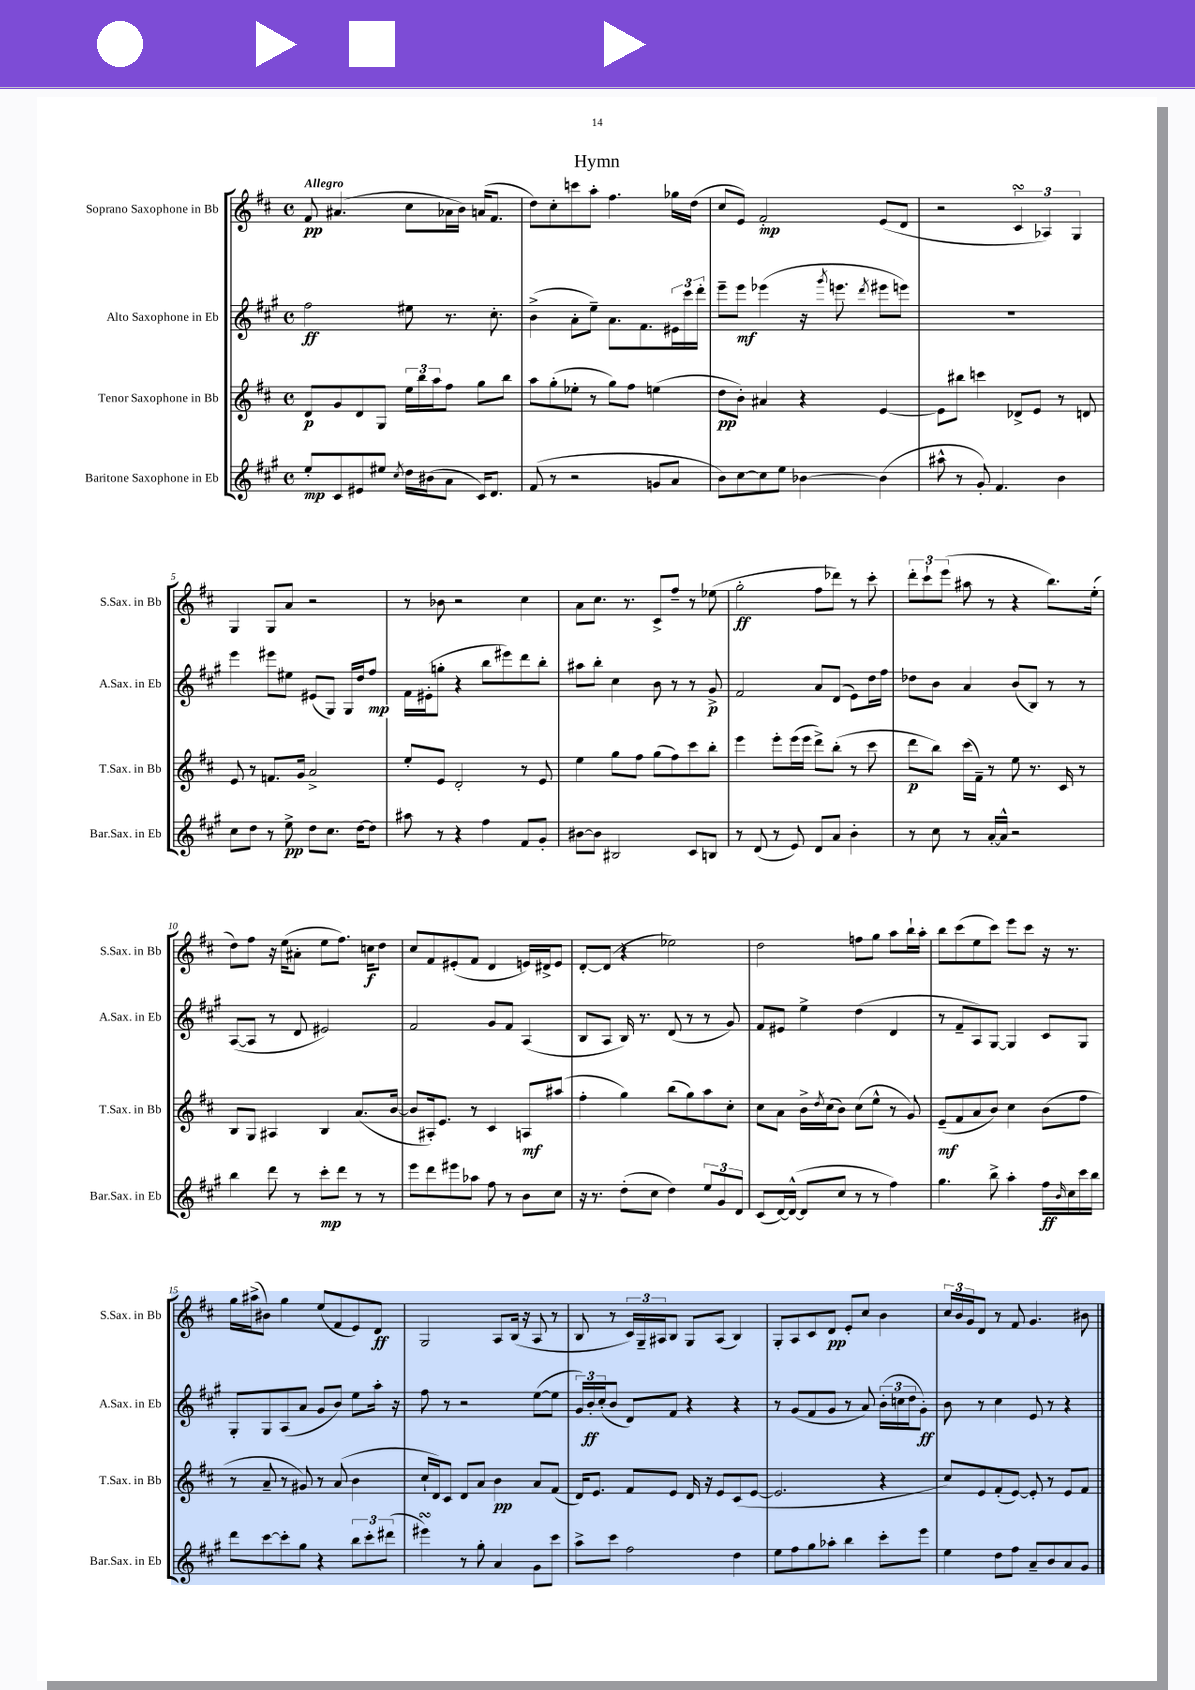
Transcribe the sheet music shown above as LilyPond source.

\header { title = "Hymn" }
<<
\new StaffGroup <<
\new Staff = "s0" \with { instrumentName = "Soprano Saxophone in Bb" shortInstrumentName = "S.Sax. in Bb" } {
    \clef treble \key d \major \defaultTimeSignature \time 4/4 \tempo "Allegro"
    fis'8\pp ais'4.( cis''8 aes'16 b'16) a'16( fis'8. |
    d''8) cis''8-. c'''8 a''8-. fis''4. ges''16 d''16( |
    cis''8 e'8) fis'2-.\mp e'8( d'8 |
    r2 \tuplet 3/2 { cis'4\turn aes4) g4 } |
    g4 g8 a'8 r2 |
    r8 bes'8 r2 cis''4 |
    a'8 cis''8. r8. cis'8-> fis''8-- r8 ees''8( |
    g''2-.\ff fis''8 des'''8) r8 cis'''8-. |
    \tuplet 3/2 { d'''8-. cis'''8-! e'''8( } ais''8 r8 r4 b''8.) e''16-.( |
    d''8) fis''8 r16 e''16( ais'8-. e''8 fis''8.) c''16\f d''8 |
    cis''8 fis'8 eis'8-.( fis'8 d'4 e'16) dis'16-> e'8 |
    d'8~-. d'8( r4 ees''2) |
    d''2 f''8 g''8 a''8 b''16-! a''16-. |
    b''8 cis'''8( e''8 cis'''8) e'''8 cis'''8 r16 r8. |
    g''16 ais''16->( bis'8) g''4 e''8( fis'8 e'8) d'8\ff |
    g2 a8 b16( r16 a8 r8 |
    b8 r8 \tuplet 3/2 { cis'16) g16-- ais16 } b8 g8 ais8( b4) |
    g8-. a8 cis'8 d'8\pp e'8-. cis''8 b'4 |
    \tuplet 3/2 { cis''16 b'16 g'16 } d'8 r8 fis'8 g'4. bis'8 \bar "|." |
}
\new Staff = "s1" \with { instrumentName = "Alto Saxophone in Eb" shortInstrumentName = "A.Sax. in Eb" } {
    \clef treble \key a \major \defaultTimeSignature \time 4/4
    fis''2\ff eis''8 r8. cis''8.-. |
    b'4->( a'8-. e''8--) a'8. fis'8. \tuplet 3/2 { eis'16 cis'''16 d'''16-. } |
    e'''8-- e'''8\mf ees'''4( r16 \acciaccatura { gis'''8 } e'''8. \acciaccatura { d'''8 } eis'''8 e'''8) |
    r1 |
    e'''4 eis'''8 eis''8 eis'8( gis8) gis16 d''16 fis''8\mp |
    fis'16 eis'16-.( g''8-. r4 b''8 eis'''8) d'''8 b''8-. |
    ais''8 b''8-. cis''4 b'8 r8 r8 gis'8->\p |
    fis'2 a'8 d'8( e'8) d''16 fis''16 |
    des''8 b'8 a'4 b'8( b8) r8 r8 |
    a8~( a8 r8 d'8 eis'2) |
    fis'2 gis'8 fis'8 a4( |
    b8 a8 b16) r8. d'8( r8 r8 gis'8) |
    fis'8 eis'8 e''4-> d''4( d'4 |
    r8 fis'8-- a8) gis8~ gis4 cis'8 gis8 |
    gis8-. gis8 a8( a'8 gis'8 b'8) e''8 a''16-. r16 |
    fis''8 r8 r2 e''8~( e''8 |
    \tuplet 3/2 { gis'16) b'16-.\ff cis''16-.( } b'8 d'8) fis'8 r4 r4 |
    r8 gis'8( fis'8 gis'8 r8 a'8) \tuplet 3/2 { b'16-.( c''16 d''16 } gis'8-.\ff) |
    b'8 r8 cis''4 e'8 r8 r4 \bar "|." |
}
\new Staff = "s2" \with { instrumentName = "Tenor Saxophone in Bb" shortInstrumentName = "T.Sax. in Bb" } {
    \clef treble \key d \major \defaultTimeSignature \time 4/4
    d'8\p g'8 d'8 g8 \tuplet 3/2 { e''16 b''16 a''16 } fis''8 g''8 b''8 |
    a''8 g''8-.( ees''8-. r8 g''8) fis''8 e''4( |
    d''8\pp b'8-.) ais'4 r4 e'4~ |
    e'8 bis''8 c'''4 des'8-> e'8 r8 d'8 |
    e'8 r8 f'8. g'16 a'2-> |
    e''8-. e'8 d'2-. r8 e'8 |
    e''4 g''8 fis''8 g''8( fis''8) cis'''8 b''8-. |
    e'''4 e'''8-. e'''16( e'''16 d'''8->) b''8-.( r8 cis'''8 |
    d'''8\p b''8) cis'''16( fis'16--) r8 e''8 r8. cis'16 r8 |
    b8 g8 ais4 b4 a'8.( b'16~ |
    b'8 ais16-.) e'8. r8 cis'4 a8\mf ais''8( |
    fis''4-. g''4) b''8( g''8) a''8 cis''8-. |
    cis''8 a'8 b'16-> \acciaccatura { d''8 } cis''16( b'8) cis''8( e''8-^ r8 g'8) |
    e'8--\mf( fis'8 a'8 b'8) cis''4 b'8( fis''8 |
    r8 a'8-- r8 gis'8) r8 a'8( b'4 |
    cis''16-! d'16) cis'8 d'8 a'8 b'4\pp a'8 fis'8( |
    d'16) e'8. fis'8 e'8 d'16 r16 e'8 cis'8( e'8~ |
    e'2. r4 |
    cis''8) e'8 fis'8-.( e'8~) e'8-. r8 e'8 fis'8 \bar "|." |
}
\new Staff = "s3" \with { instrumentName = "Baritone Saxophone in Eb" shortInstrumentName = "Bar.Sax. in Eb" } {
    \clef treble \key a \major \defaultTimeSignature \time 4/4
    e''8-.\mp cis'8 eis'8 eis''8 \acciaccatura { cis''8 } d''16 bis'16( a'8 cis'16) d'8. |
    fis'8( r8 r2 g'8 a'8 |
    b'8) cis''8~ cis''8 e''8 bes'4~ bes'4( |
    ais''8-^ r8 gis'8-.) fis'4. b'4 |
    cis''8 d''8 r8 e''8->\pp d''8 cis''8. d''16~ d''8 |
    ais''8 r8 r4 fis''4 fis'8 gis'8-. |
    bis'8~ bis'8 bis2 cis'8 b8 |
    r8 d'8( r8 e'8) d'8 a'8 b'4-. |
    r8 cis''8 r8 a'16~-. a'16-^ r2 |
    b''4 d'''8 r8 cis'''8-.\mp d'''8 r8 r8 |
    e'''8 d'''8 eis'''8 aes''8 fis''8 r8 b'8 cis''8 |
    r16 r8. d''8-.( cis''8 d''4) \tuplet 3/2 { e''8 gis'8 d'8 } |
    cis'8( d'16~) d'16~-^( d'8 cis''8 r8 r8 fis''4) |
    gis''4. b''8-> a''4-. fis''16\ff \grace { b'16 } cis''16 cis'''16 b''16 |
    d'''8 cis'''8~ cis'''8-. gis''8 r4 \tuplet 3/2 { b''8 cis'''8-. dis'''8( } |
    eis'''4\turn) r8 gis''8-. a'4 gis'8 cis'''8 |
    a''8-> cis'''8 fis''2 d''4 |
    e''8 fis''8 gis''8 aes''8-. b''4 cis'''8-. e'''8 |
    e''4 d''8 fis''8 a'8-- b'8 a'8 gis'8 \bar "|." |
}
>>
>>
